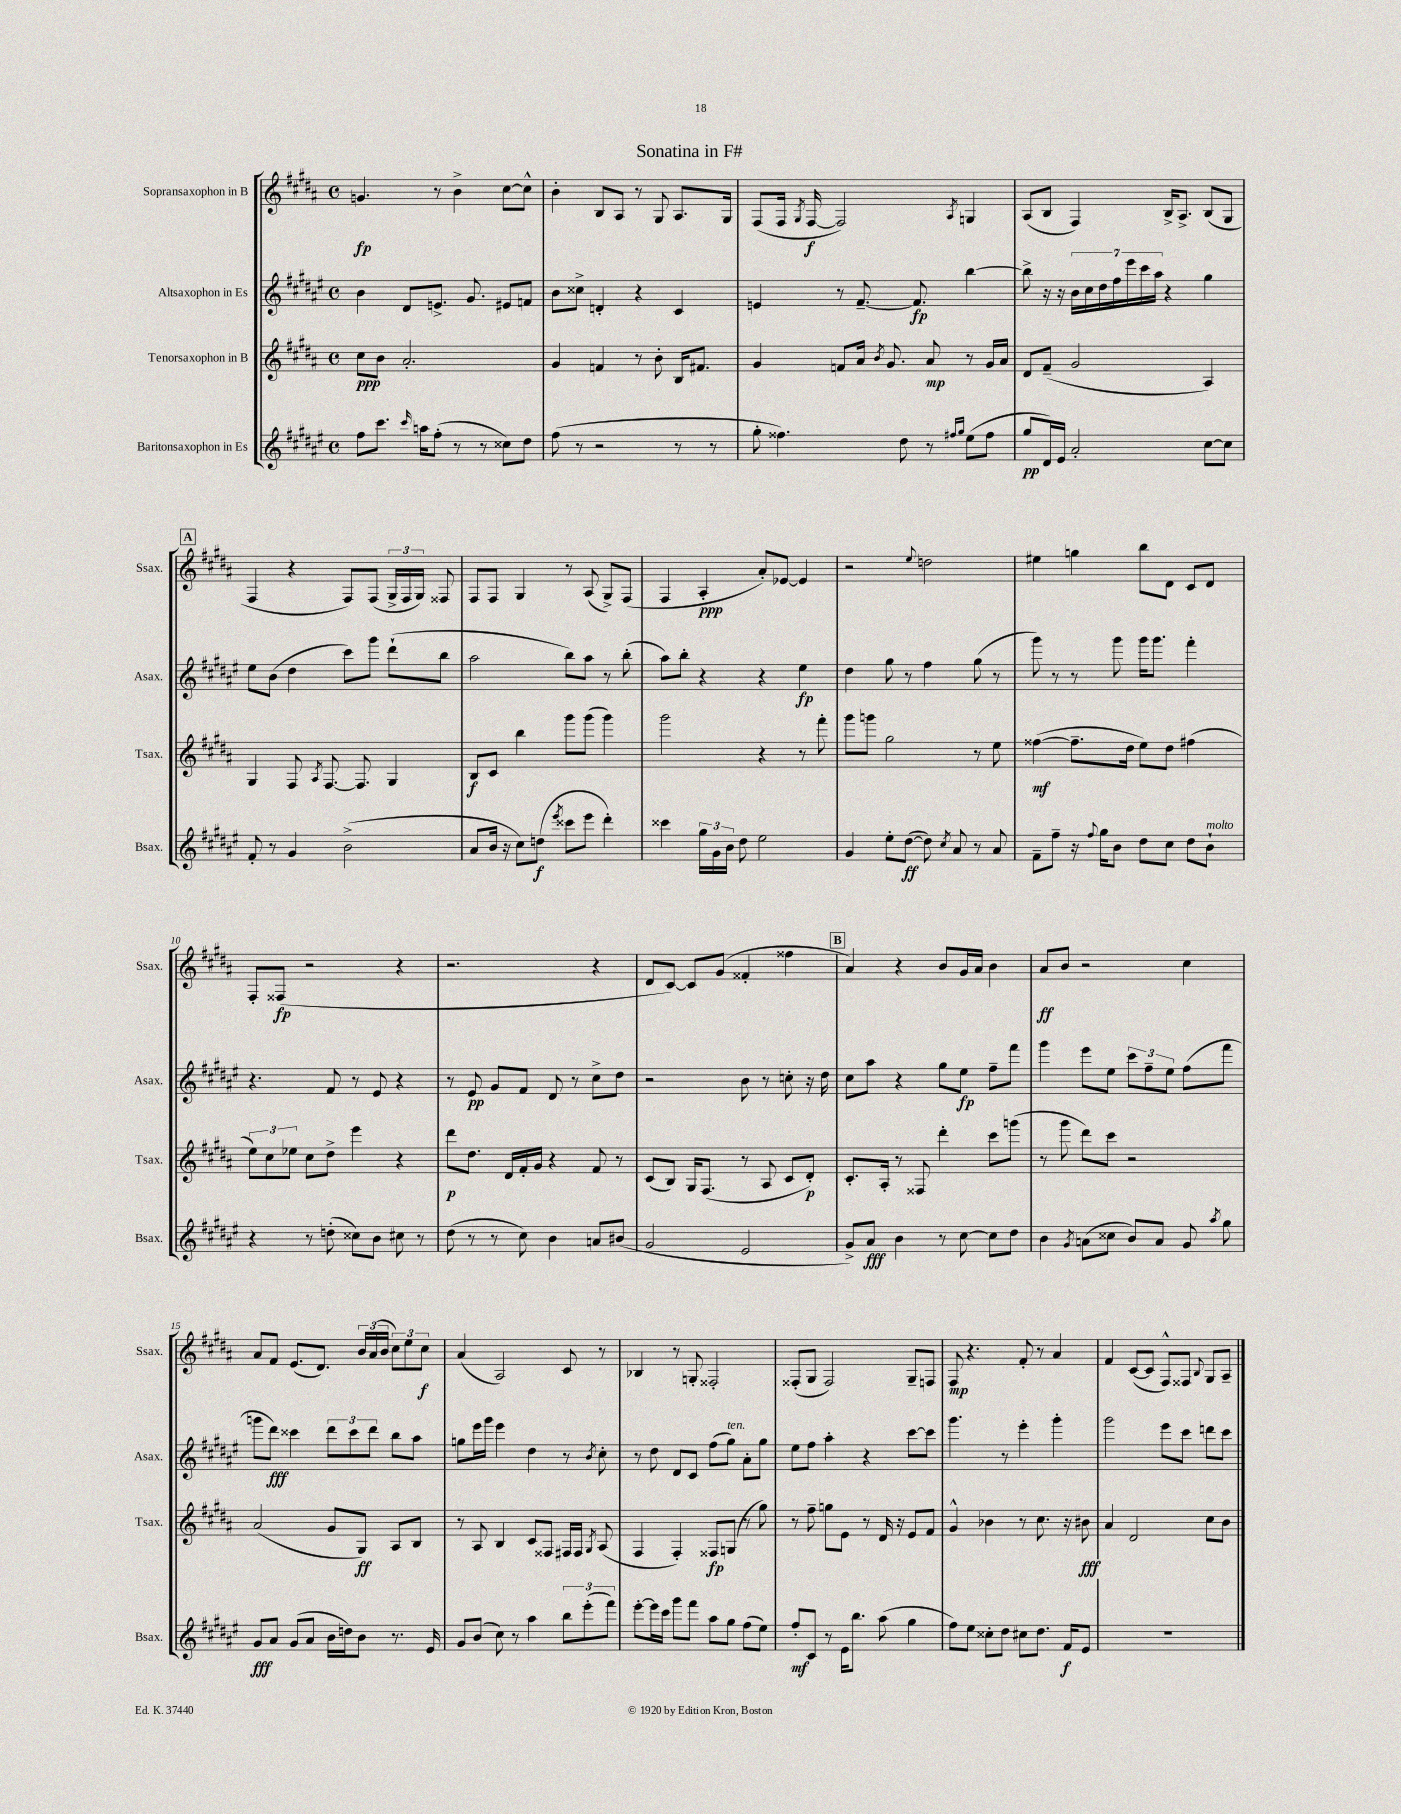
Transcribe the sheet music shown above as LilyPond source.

\header { title = "Sonatina in F#" }
<<
\new StaffGroup <<
\new Staff = "s0" \with { instrumentName = "Sopransaxophon in B" shortInstrumentName = "Ssax." } {
    \clef treble \key b \major \defaultTimeSignature \time 4/4
    \autoBeamOff g'4.\fp r8 b'4-> cis''8[~ cis''8]-^ |
    b'4-. b8[ ais8] r8 gis8 ais8.[ gis16] |
    fis8[( fis16] \acciaccatura { gis8 } fis16~\f fis2) \acciaccatura { ais8 } g4 |
    ais8[( b8] fis4) b16[-> ais8.]-> b8[( gis8] |
    \mark \markup { \box "A" } fis4 r4 fis8[) fis8]( \tuplet 3/2 { gis16[-> fis16 gis16]) } fisis8 |
    fis8[ fis8] gis4 r8 ais8( gis8[->) fis8]( |
    fis4 ais4-.\ppp ais'8[-.) ees'8]~ ees'4 |
    r2 \appoggiatura { e''8 } d''2 |
    eis''4 g''4 b''8[ dis'8] cis'8[ dis'8] |
    fis8[-. fisis8]\fp( r2 r4 |
    r2. r4 |
    dis'8[ cis'8]~) cis'8[ gis'8]( fisis'4-. fisis''4 |
    \mark \markup { \box "B" } ais'4) r4 b'8[ gis'16 ais'16] b'4 |
    ais'8[\ff b'8] r2 cis''4 |
    ais'8[ fis'8] e'8.[( dis'8.]) \tuplet 3/2 { b'16[ ais'16( b'16] } \tuplet 3/2 { cis''8[) e''8 cis''8]\f } |
    ais'4( ais2) cis'8 r8 |
    bes4 r8 g8-. fisis2-. |
    fisis8[-.( gis8] fisis2) gis8[-- f8] |
    fis8\mp r4. fis'8-. r8 ais'4 |
    fis'4 cis'8[~( cis'8] fis8[-^) fisis8] \appoggiatura { b8 } gis8[ ais8]-- \bar "|." |
}
\new Staff = "s1" \with { instrumentName = "Altsaxophon in Es" shortInstrumentName = "Asax." } {
    \clef treble \key fis \major \defaultTimeSignature \time 4/4
    \autoBeamOff b'4 dis'8[ e'8.]-> gis'8. eis'8[ f'8] |
    b'8[ cisis''8]-> d'4-. r4 cis'4 |
    e'4 r8 fis'8.~-- fis'8.\fp b''4~ |
    b''8-> r16 r16 \tuplet 7/4 { b'16[ cis''16 dis''16 fis''16 eis'''16 cis'''16 ais''16] } r4 gis''4 |
    \mark \markup { \box "A" } eis''8[ b'8]( dis''4 cis'''8[) gis'''8] dis'''8[-!( b''8] |
    ais''2 b''8[) ais''8] r8 b''8-.( |
    ais''8[) b''8]-. r4 r4 eis''4\fp |
    dis''4 gis''8 r8 fis''4 gis''8( r8 |
    gis'''8) r8 r8 gis'''8 gis'''16[ gis'''8.] fis'''4-. |
    r4. fis'8 r8 eis'8 r4 |
    r8 eis'8\pp gis'8[ fis'8] dis'8 r8 cis''8[-> dis''8] |
    r2 b'8 r8 c''8-. r16 dis''16 |
    \mark \markup { \box "B" } cis''8[ ais''8] r4 gis''8[ eis''8]\fp fis''8[-- fis'''8] |
    gis'''4 eis'''8[ eis''8] \tuplet 3/2 { cis'''8[ fis''8-- eis''8] } fis''8[( fis'''8] |
    g'''8[ dis'''8]\fff) cisis'''4 \tuplet 3/2 { dis'''8[ cisis'''8 dis'''8] } b''8[ ais''8] |
    g''8[ eis'''16 gis'''16] eis'''4 dis''4 r8 \acciaccatura { b'8 } cis''8-. |
    r8 dis''8 dis'8[ cis'8] fis''8[( gis''8]^\markup { \italic "ten." }) ais'8[-. gis''8] |
    eis''8[ fis''8] ais''4-. r4 cis'''8[~ cis'''8] |
    gis'''4. r8 eis'''4-. gis'''4-. |
    gis'''2 eis'''8[ cis'''8] d'''8[ cis'''8] \bar "|." |
}
\new Staff = "s2" \with { instrumentName = "Tenorsaxophon in B" shortInstrumentName = "Tsax." } {
    \clef treble \key b \major \defaultTimeSignature \time 4/4
    \autoBeamOff cis''8[\ppp b'8] ais'2.-. |
    gis'4 f'4 r8 b'8-. b16[ fis'8.] |
    gis'4 f'8[ ais'16] \acciaccatura { b'8 } gis'8. ais'8\mp r8 gis'16[ ais'16] |
    dis'8[ fis'8]--( gis'2 ais4) |
    \mark \markup { \box "A" } gis4 fis8 \acciaccatura { ais8 } fis8.~ fis8. gis4 |
    b8[\f cis'8] b''4 gis'''8[ gis'''8]( gis'''4) |
    gis'''2 r4 r8 fis'''8-. |
    gis'''8[ g'''8] gis''2 r8 e''8 |
    fisis''4~\mf( fisis''8.[-- dis''16] e''8[) dis''8] fis''4( |
    \tuplet 3/2 { e''8[) cis''8 ees''8] } cis''8[ dis''8]-> e'''4 r4 |
    dis'''8[\p dis''8.] dis'16[ fis'16-. gis'16] r4 fis'8 r8 |
    cis'8[( b8]) gis16[ fis8.]( r8 ais8 cis'8[ dis'8]-.\p) |
    \mark \markup { \box "B" } cis'8.[-. ais16]-. r8 fisis8 dis'''4-. cis'''8[ g'''8]( |
    r8 gis'''8 dis'''8[) cis'''8] r2 |
    ais'2( gis'8[ gis8]\ff) ais8[ b8] |
    r8 ais8 b4 cis'8[ fisis8] fis16[ fis16] \acciaccatura { gis8 } ais8( |
    fis4 fis4-.) fisis8[\fp g8]( r8 gis''8) |
    r8 fis''8-- g''8[ e'8] r8 dis'16 r16 e'8[ fis'8] |
    gis'4-^ bes'4 r8 cis''8. r16 bis'8\fff |
    ais'4 dis'2 cis''8[ b'8] \bar "|." |
}
\new Staff = "s3" \with { instrumentName = "Baritonsaxophon in Es" shortInstrumentName = "Bsax." } {
    \clef treble \key fis \major \defaultTimeSignature \time 4/4
    \autoBeamOff fis''8[ cis'''8.] \grace { cis'''16 } a''16[ fis''8]-.( r8 r8 cisis''8[) dis''8] |
    fis''8( r8 r2 r8 r8 |
    gis''8-. fisis''4.) dis''8 r8 \grace { fis''16[ gis''16] } eis''8[( fis''8] |
    gis''8[\pp dis'16) eis'16] ais'2-. cis''8[~ cis''8] |
    \mark \markup { \box "A" } fis'8-. r8 gis'4 b'2->( |
    ais'8[ b'16] r16 cis''8[) d''8]\f( \acciaccatura { eis'''8 } cisis'''8[ eis'''8] dis'''4-.) |
    cisis'''4 \tuplet 3/2 { gis''16[ gis'16 b'16] } dis''8 eis''2 |
    gis'4 eis''8[-. dis''8]~\ff( dis''8) \acciaccatura { cis''8 } ais'8 r8 ais'8 |
    fis'8[-- fis''8]-- r16 \appoggiatura { fis''8 } gis''16[ b'8] dis''8[ cis''8] dis''8[ b'8]-!^\markup { \italic "molto" } |
    r4 r8 d''8-.( cisis''8[) b'8] cis''8 r8 |
    dis''8( r8 r8 cis''8) b'4 a'8[ bis'8]( |
    gis'2 eis'2 |
    \mark \markup { \box "B" } gis'8[->) ais'8]\fff b'4 r8 cis''8~ cis''8[ dis''8] |
    b'4 \acciaccatura { gis'8 } a'8[( cisis''8] b'8[) a'8] gis'8 \acciaccatura { ais''8 } gis''8 |
    gis'8[\fff ais'8] gis'8[( ais'8] b'16[ d''16) b'8] r8. eis'16 |
    gis'8[ b'8]( cis''8) r8 ais''4 \tuplet 3/2 { b''8[ eis'''8-.( fis'''8]) } |
    eis'''8[~-. eis'''16 cis'''16] gis'''8[ fis'''8] ais''8[ gis''8] fis''8[( eis''8]) |
    fis''8[-.\mf cis'8] r8 eis'16[ b''8.] ais''8( gis''4 |
    fis''8[) eis''8] cisis''8[-. dis''8] cis''8[ dis''8.] fis'16[\f eis'8] |
    R1 \bar "|." |
}
>>
>>
